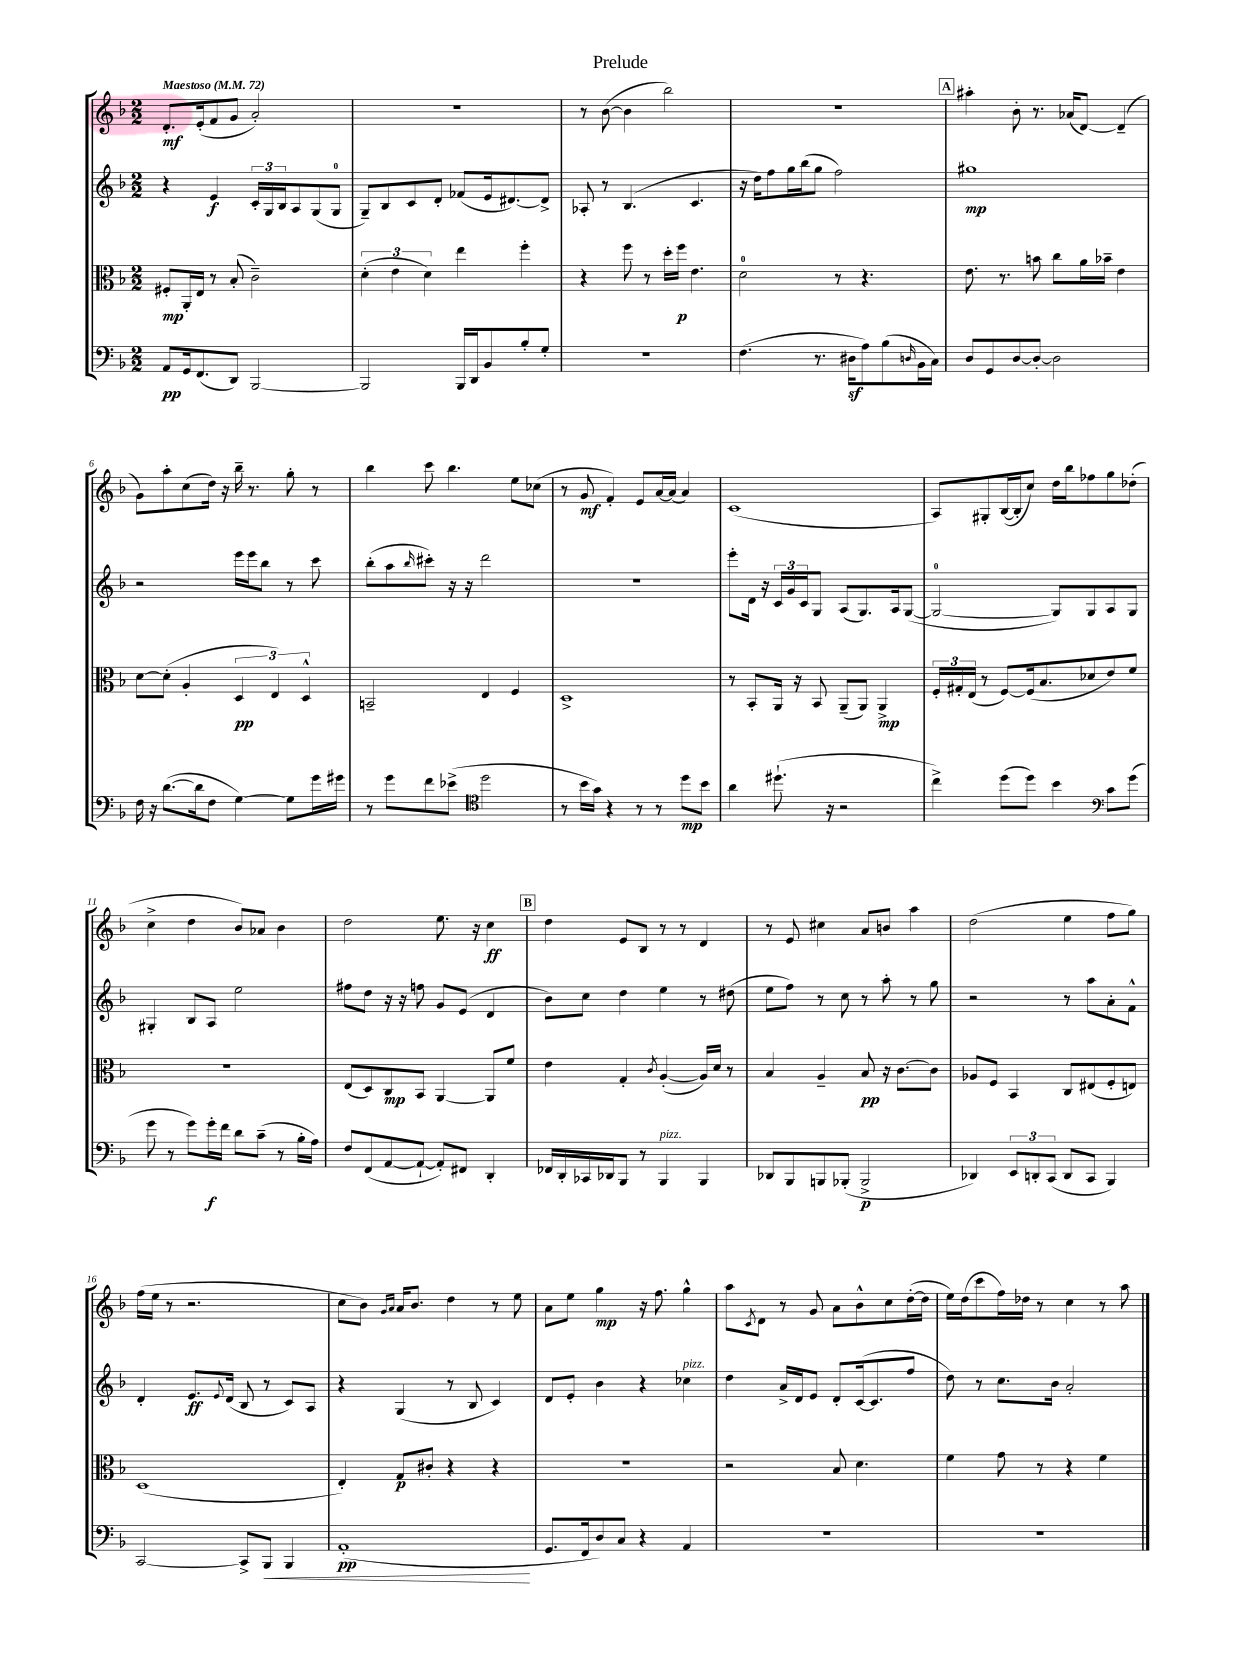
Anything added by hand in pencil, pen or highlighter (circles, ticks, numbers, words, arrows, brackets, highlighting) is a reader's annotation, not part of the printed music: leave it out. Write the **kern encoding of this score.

**kern	**kern	**kern	**kern
*staff4	*staff3	*staff2	*staff1
*clefF4	*clefC3	*clefG2	*clefG2
*k[b-]	*k[b-]	*k[b-]	*k[b-]
*M2/2	*M2/2	*M2/2	*M2/2
*MM72	*MM72	*MM72	*MM72
8AA	8F#'	4r	8.d'
16GG	16AA'	.	.
(8.FF	16E	.	(16e'
.	8r	4e	8f
8DD)	(8B-'	.	8g
[2BBB-	2c~)	24c'	2a')
.	.	24G	.
.	.	24B-	.
.	.	8A	.
.	.	(8G	.
.	.	8G	.
=	=	=	=
2BBB-]	(6d'	8G~)	1r
.	.	8B-	.
.	6e	.	.
.	.	8c	.
.	6d)	.	.
.	.	8d'	.
16BBB-	4ee	(8f-	.
16DD	.	.	.
8BB-	.	16e	.
.	.	[8.d#)	.
8B-'	4ff'	.	.
8G'	.	8d#^]	.
=	=	=	=
1r	4r	8A-'	8r
.	.	8r	([8b-
.	8ff	(4.B-	4b-]
.	8r	.	.
.	16dd'	.	2bb-)
.	16ff	.	.
.	4.e	4.c	.
=	=	=	=
(4.F	2d	16r	1r
.	.	16dd)	.
.	.	8ff	.
.	.	16gg	.
.	.	(16bb-	.
8.r	.	8gg	.
.	8r	2ff)	.
16D#	.	.	.
8A)	4.r	.	.
(8B-	.	.	.
16qqD	.	.	.
16BB-	.	.	.
16C)	.	.	.
=	=	=	=
8D	8.e	1gg#	4aa#'
8GG	.	.	.
.	8.r	.	.
[8D	.	.	8b-'
8D'_	8b	.	8.r
2D]	8cc	.	.
.	.	.	(16a-
.	16a	.	[8d)
.	16b-~	.	.
.	4e	.	(4d~]
=	=	=	=
16F	[8d	2r	8g)
16r	.	.	.
([8.d	(8d']	.	8aa'
.	4A'	.	(8cc
16d]	.	.	.
8F	.	.	16dd)
.	.	.	16r
[4G)	6D	16eee	16bb-~
.	.	16eee	8.r
.	.	8bb-	.
.	6E)	.	.
8G]	.	8r	8gg'
.	6D^^	.	.
16g	.	8ccc	8r
16g#	.	.	.
=	=	=	=
8r	2BB~	(8bb-'	4bb-
8g	.	8aa	.
.	.	16qqbb-	.
8f	.	8ccc#')	8ccc
(8e-^	.	16r	4.bb-
.	.	16r	.
*clefC4	*	*	*
2dd	4E	2ddd	.
.	4F	.	8ee
.	.	.	(8cc-
=	=	=	=
8r	1D^	1r	8r
16b-	.	.	8g
16g)	.	.	.
4r	.	.	4f')
8r	.	.	8e
8r	.	.	[16a
.	.	.	(16a]
8dd	.	.	4a)
8b-	.	.	.
=	=	=	=
4a	8r	8eee'	(1c
.	8BB-'	16d	.
.	.	16r	.
(8.dd#`	16AA	24c	.
.	.	24g	.
.	16r	.	.
.	.	24c	.
.	8BB-	8G	.
16r	.	.	.
2r	(8AA~	(8A	.
.	8AA)	8.G)	.
.	4AA^	.	.
.	.	16A	.
.	.	([8G	.
=	=	=	=
4cc^)	24F'	2G_	8A)
.	24G#'	.	.
.	(24E	.	.
.	8r	.	8G#'
(8dd	[8F)	.	([16B-
.	.	.	16B-']
8dd)	(16F]	.	8cc)
.	8.B-	.	.
4b-	.	8G])	16dd
.	.	.	16bb-
.	8d-	8G	8ff-
*clefF4	*	*	*
8c	8e)	8A	8gg
(8g	8f	8G	(8dd-'
=	=	=	=
8g	1r	4G#'	4cc^
8r	.	.	.
8g)	.	8B-	4dd
16g'	.	8A	.
16f	.	.	.
8d	.	2ee	8b-)
(8c~	.	.	8a-
8r	.	.	4b-
16B-'	.	.	.
16A)	.	.	.
=	=	=	=
8F	(8E	8ff#	2dd
(8FF	8D)	8dd	.
[8AA	8C	16r	.
.	.	16r	.
8AA`_	8BB-	8ff	.
8AA'])	[4AA	8g	8.ee
8FF#	.	(8e	.
.	.	.	16r
4DD'	8AA]	4d	4cc
.	8f	.	.
=	=	=	=
16FF-	4e	8b-)	4dd
16DD'	.	.	.
16CC-	.	8cc	.
16DD-	.	.	.
8BBB-	4G'	4dd	8e
8r	.	.	8B-
.	8qc	.	.
4BBB-	([4A'	4ee	8r
.	.	.	8r
4BBB-	16A])	8r	4d
.	16d	.	.
.	8r	(8dd#	.
=	=	=	=
8DD-	4B-	8ee	8r
8BBB-	.	8ff)	8e
8BBB	4A~	8r	4cc#
(8BBB-'	.	8cc	.
2BBB-^	8B-	8r	8a
.	16r	8aa'	8b
.	[8.c	.	.
.	.	8r	4aa
.	8c]	8gg	.
=	=	=	=
4DD-)	8A-	2r	(2dd
.	8F	.	.
12EE	4BB-	.	.
12DD'	.	.	.
(12CC	.	.	.
8DD	8C	8r	4ee
8CC	(8E#	8aa	.
4BBB-)	8F'	8a'	8ff
.	8E)	8f^^	8gg)
=	=	=	=
[2CC	(1D	4d'	(16ff
.	.	.	16ee
.	.	.	8r
.	.	8.e	2.r
.	.	8qqe	.
.	.	(16d	.
8CC^]	.	8B-	.
8BBB-	.	8r	.
4BBB-	.	8c)	.
.	.	8A	.
=	=	=	=
(1AA'	4E')	4r	8cc
.	.	.	8b-)
.	.	.	16qqg
.	.	.	16qqa
.	8G	(4G	16a
.	.	.	8.b-
.	8c#'	.	.
.	4r	8r	4dd
.	.	8B-	.
.	4r	4c)	8r
.	.	.	8ee
=	=	=	=
8.GG	1r	8d	8a
.	.	8e'	8ee
16FF	.	.	.
8D)	.	4b-	4gg
8C	.	.	.
4r	.	4r	16r
.	.	.	8.ff
4AA	.	4cc-	4gg^^
=	=	=	=
1r	2r	4dd	8aa
.	.	.	8qc
.	.	.	8d
.	.	16a^	8r
.	.	16d	.
.	.	8e	8g
.	8B-	8d'	8a
.	4.d	([16c	8b-^^
.	.	8.c]	.
.	.	.	8cc
.	.	8ff	([16dd'
.	.	.	16dd]
=	=	=	=
1r	4f	8dd)	16ee)
.	.	.	(16dd
.	.	8r	8ccc
.	8g	8.cc	16ff)
.	.	.	16dd-
.	8r	.	8r
.	.	16b-	.
.	4r	2a'	4cc
.	4f	.	8r
.	.	.	8aa
==	==	==	==
*-	*-	*-	*-
